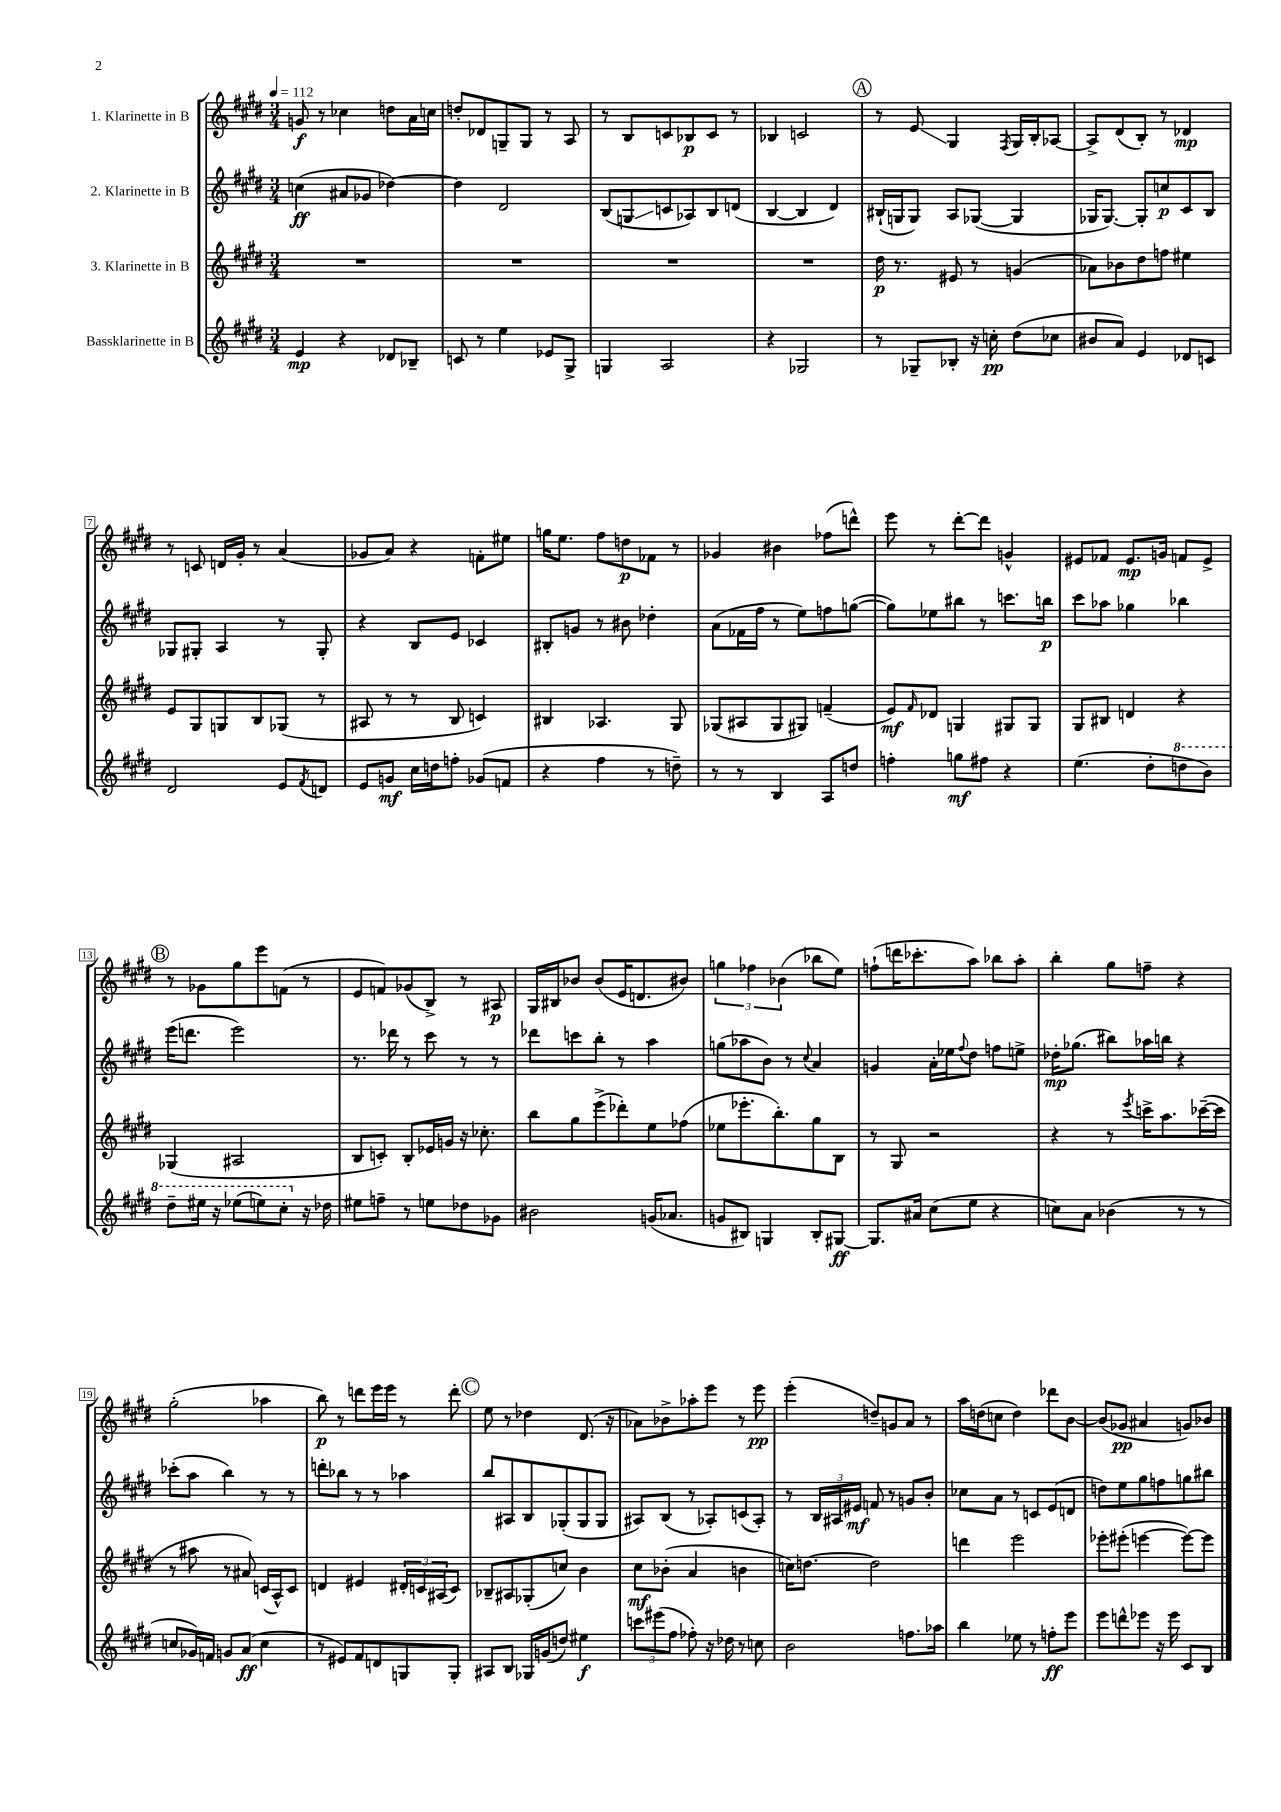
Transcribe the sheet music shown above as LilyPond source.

<<
\new StaffGroup <<
\new Staff = "s0" \with { instrumentName = "1. Klarinette in B" } {
    \clef treble \key e \major \numericTimeSignature \time 3/4 \tempo 4 = 112
    g'8\f r8 ces''4 d''8 a'16 c''16 |
    d''8-. des'8 g8-- g8 r8 a8 |
    r8 b8 c'8 bes8\p c'8 r8 |
    bes4 c'2 |
    \mark \markup { \circle "A" } r8 e'8\glissando gis4 \acciaccatura { fis8 } gis16 b16-. aes8~ |
    aes8-> dis'8( b8-.) r8 des'4\mp |
    r8 c'8 d'16 gis'16-. r8 a'4( |
    ges'8 a'8) r4 f'8-. eis''8 |
    g''16 e''8. fis''8 d''8\p fes'8 r8 |
    ges'4 bis'4 fes''8( d'''8-^) |
    e'''8 r8 dis'''8~-. dis'''8 g'4-^ |
    eis'8 fes'8 eis'8.\mp g'16 f'8 eis'8-> |
    \mark \markup { \circle "B" } r8 ges'8 gis''8 e'''8 f'8( r8 |
    e'8 f'8) ges'8( b8->) r8 ais8\p |
    gis16 bis16 bes'8 bes'8( e'16 d'8. bis'8) |
    \tuplet 3/2 { g''4 fes''4 bes'4( } bes''8 e''8) |
    f''8-!( d'''16 ces'''8.-. a''8) bes''8 a''8-. |
    b''4-. gis''8 f''8-- r4 |
    gis''2-.( aes''4 |
    b''8\p) r8 d'''8 e'''16 e'''16 r8 d'''8-. |
    \mark \markup { \circle "C" } e''8 r8 des''4 dis'8.( r16 |
    aes'8) bes'8-> aes''8-. e'''8 r8 e'''8\pp |
    e'''4-.( d''8--) g'8 a'8 r8 |
    a''16 d''16( c''8 d''4) des'''8 b'8~ |
    b'8( ges'8\pp ais'4 g'8) bes'8 \bar "|." |
}
\new Staff = "s1" \with { instrumentName = "2. Klarinette in B" } {
    \clef treble \key e \major \numericTimeSignature \time 3/4
    c''4\ff( ais'8 ges'8 des''4~) |
    des''4 dis'2 |
    b8( g8\glissando c'8 aes8) b8 d'8( |
    b4~ b4 dis'4) |
    \mark \markup { \circle "A" } bis16-!( g16 g8) a8 ges8~( ges4 |
    ges16 ges8.~) ges8-. c''8\p cis'8 b8 |
    ges8 gis8-. a4 r8 gis8-. |
    r4 b8 e'8 ces'4 |
    bis8-. g'8 r8 bis'8 des''4-. |
    a'8( fes'16 fis''16 r8 e''8) f''8 g''8~( |
    g''8) ees''8 bis''8 r8 c'''8. b''16\p |
    cis'''8 aes''8 ges''4 bes''4 |
    \mark \markup { \circle "B" } e'''16( d'''8. e'''2) |
    r8. des'''16 r8 cis'''8 r8 r8 |
    des'''8 c'''8 b''8-. r8 a''4 |
    g''8( aes''8 b'8) r8 \appoggiatura { cis''8 } a'4 |
    g'4 a'16-. ees''16 \appoggiatura { fis''8 } dis''8 f''8 e''8-> |
    des''16-.\mp ges''8.( bis''8) aes''16 b''16 r4 |
    ces'''8-.( a''8 b''4) r8 r8 |
    d'''8-. bes''8 r8 r8 aes''4 |
    \mark \markup { \circle "C" } b''8 ais8 b8 ges8-.( ges8 ges8 |
    ais8) b8( r8 aes8-.) c'8( aes8-.) |
    r8 \tuplet 3/2 { b16 ais16 eis'16\mf } f'8 r8 g'8 b'8-. |
    ces''8 a'8 r8 c'8 e'8( d'8 |
    d''8) e''8 gis''8 f''8 g''8 bis''8 \bar "|." |
}
\new Staff = "s2" \with { instrumentName = "3. Klarinette in B" } {
    \clef treble \key e \major \numericTimeSignature \time 3/4
    R2. |
    R2. |
    R2. |
    R2. |
    \mark \markup { \circle "A" } dis''16\p r8. eis'8 r8 g'4( |
    aes'8) bes'8 dis''8 f''8 eis''4 |
    e'8 gis8 g8 b8 ges8( r8 |
    ais8 r8 r8 b8 c'4) |
    bis4 aes4. gis8 |
    ges8( ais8 ges8 gis8) f'4--( |
    e'8\mf) \grace { fis'16 } des'8 g4 gis8 gis8 |
    gis8 bis8 d'4 r4 |
    \mark \markup { \circle "B" } ges4( ais2 |
    b8 c'8-.) b8-. ees'16 g'16 r16 ces''8.-. |
    b''8 gis''8 e'''8->( des'''8-.) e''8 fes''8( |
    ees''8 ees'''8.-. b''8.-.) gis''8 b8 |
    r8 gis8 r2 |
    r4 r8 \acciaccatura { e'''8 } c'''16-> a''8. ces'''16~--( ces'''16 |
    r8 ais''8 r8 ais'8) c'16( a16-^) c'8 |
    d'4 eis'4 \tuplet 3/2 { dis'16-. c'16 ais16( } c'8) |
    \mark \markup { \circle "C" } bes8-- ais8 ges8-.( c''8) b'4 |
    cis''8\mf bes'8-.( a'4 b'4 |
    c''16) d''8.~ d''2 |
    d'''4 e'''2 |
    ees'''8-. eis'''8-.( e'''4~ e'''8~) e'''8 \bar "|." |
}
\new Staff = "s3" \with { instrumentName = "Bassklarinette in B" } {
    \clef treble \key e \major \numericTimeSignature \time 3/4
    e'4\mp r4 des'8 bes8-- |
    c'8 r8 e''4 ees'8 gis8-> |
    g4 a2 |
    r4 ges2 |
    \mark \markup { \circle "A" } r8 ges8-- bes8-. r16 c''16-.\pp dis''8( ces''8 |
    bis'8 a'8) e'4 des'8 c'8 |
    dis'2 e'8 \acciaccatura { fis'8 } d'8 |
    e'8 g'8\mf cis''16 d''16 f''8-. ges'8( f'8 |
    r4 fis''4 r8 d''8--) |
    r8 r8 b4 a8 d''8 |
    f''4-. g''8\mf fis''8 r4 |
    e''4.( dis''8-. \ottava #1 d'''8 b''8) |
    \mark \markup { \circle "B" } dis'''8-- eis'''16 r16 ees'''8( e'''8) cis'''8-. \ottava #0 r16 des''16 |
    eis''8 f''8-- r8 e''8 des''8 ges'8 |
    bis'2 g'16( aes'8. |
    g'8 bis8) g4 bis8-. gis8~\ff |
    gis8. ais'16 cis''8( e''8 r4 |
    c''8) a'8 bes'4( r8 r8 |
    c''8 ges'16) f'16 g'8 a'8\ff( c''4 |
    r8 eis'8) fis'8 d'8 g8 g8-. |
    \mark \markup { \circle "C" } ais8 b8 ges16 g'16( d''8) eis''4\f |
    \tuplet 3/2 { c'''8 eis'''8( fis''8 } fes''8-.) r16 des''16 r8 c''8 |
    b'2 f''8. aes''16 |
    b''4 ees''8 r8 f''8-.\ff e'''8 |
    e'''8 d'''8-^ ees'''8 r16 ees'''16 cis'8 b8 \bar "|." |
}
>>
>>
\layout { \context { \Score \override BarNumber.stencil = #(make-stencil-boxer 0.1 0.3 ly:text-interface::print) } }
